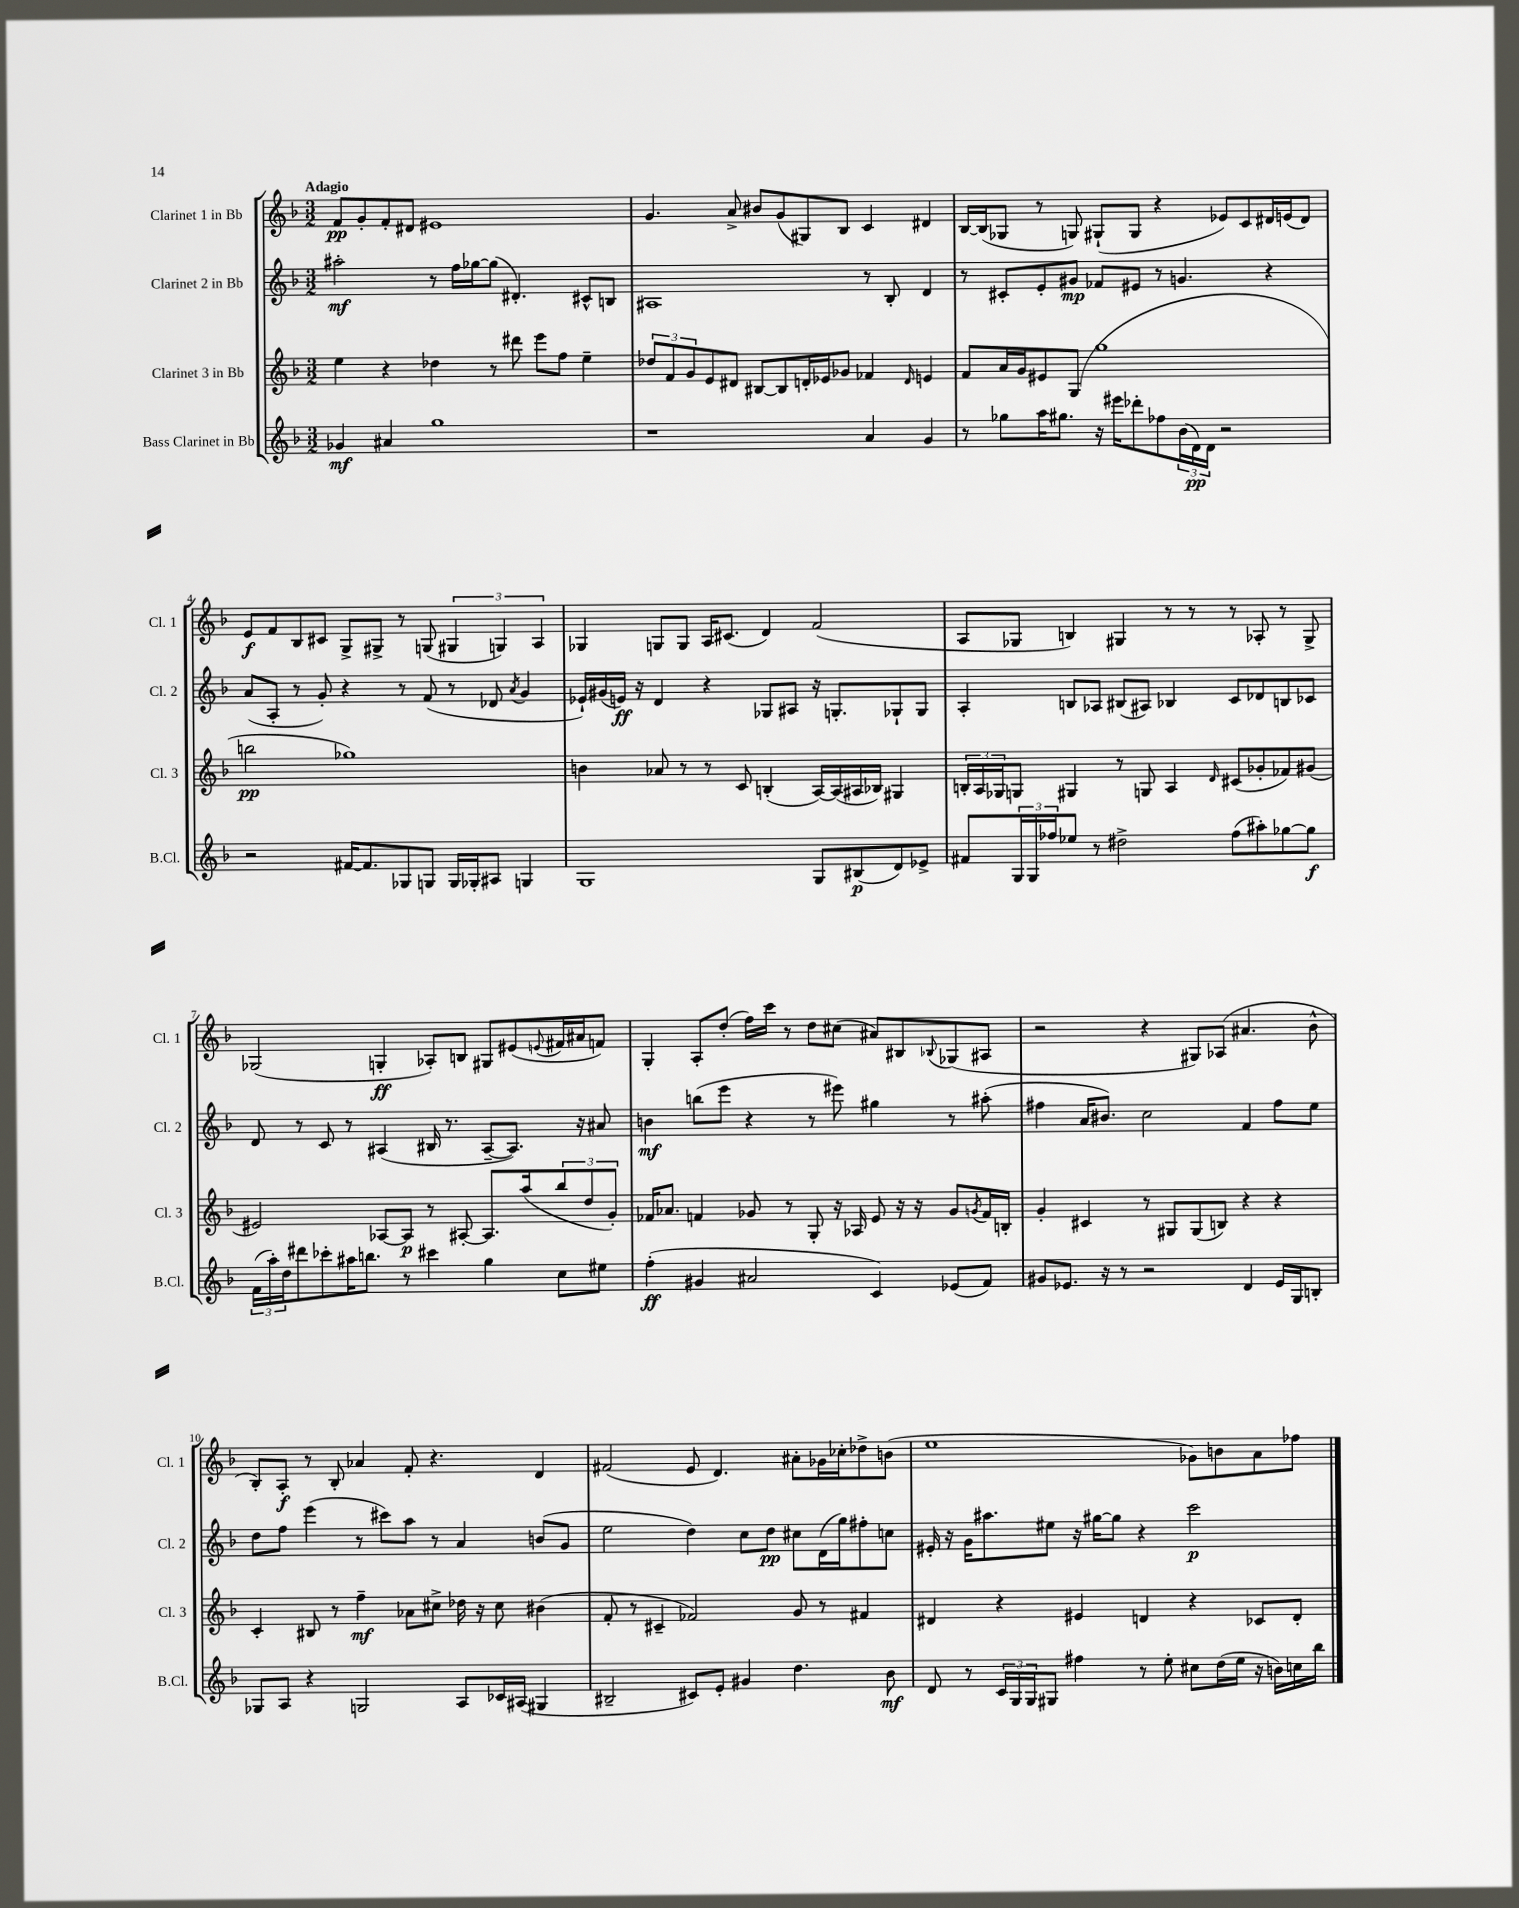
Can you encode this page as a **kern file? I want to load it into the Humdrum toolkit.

**kern	**kern	**kern	**kern
*staff4	*staff3	*staff2	*staff1
*clefG2	*clefG2	*clefG2	*clefG2
*k[b-]	*k[b-]	*k[b-]	*k[b-]
*M3/2	*M3/2	*M3/2	*M3/2
4g-	4ee	2aa#'	8f
.	.	.	8g'
4a#	4r	.	8f'
.	.	.	8d#
1gg	4dd-	8r	1e#
.	.	16ff	.
.	.	[16gg-	.
.	8r	(8gg-]	.
.	8ddd#	4.d#')	.
.	8eee	.	.
.	8ff	.	.
.	4ee~	8c#^^	.
.	.	8B	.
=	=	=	=
1r	12dd-	1A#	4.g
.	12f	.	.
.	12g	.	.
.	8e	.	.
.	8d#	.	8a^
.	[8B#	.	8b#
.	8B#]	.	(8g
.	16d'	.	8G#)
.	16e-	.	.
.	8g-	.	8B-
4a	4f-	8r	4c
.	.	8B-'	.
.	16qqd	.	.
4g	4e	4d	4d#
=	=	=	=
8r	8f	8r	[16B-
.	.	.	(16B-]
8gg-	16a	8c#'	8G-
.	16g	.	.
16aa	8e#	8e'	8r
8.gg#	.	.	.
.	(8G	8g#	8G)
16r	1gg	8f-	(8G#`
16eee#	.	.	.
8ddd-'	.	8e#	8G#
8ff-	.	8r	4r
(24b-	.	4.g	.
24d)	.	.	.
24d	.	.	.
2r	.	.	8e-)
.	.	.	8c
.	.	4r	16d#
.	.	.	(16e
.	.	.	8d#)
=	=	=	=
2r	2bb	(8a	8e
.	.	8A'	8f
.	.	8r	8B-
.	.	8g')	8c#
[16f#	1gg-)	4r	8G^
8.f#]	.	.	.
.	.	.	8G#^
8G-	.	8r	8r
8G	.	(8f	(8G
16G	.	8r	6G#
16G-'	.	.	.
8A#	.	8d-	.
.	.	.	6G)
.	.	8qa	.
4G	.	4g	.
.	.	.	6A
=	=	=	=
1G	4b	16e-`)	4G-
.	.	(16g#	.
.	.	16e)	.
.	.	16r	.
.	8a-	4d	8G
.	8r	.	8G
.	8r	4r	16A
.	.	.	(8.c#
.	8c	.	.
.	(4B'	8G-	4d)
.	.	8A#	.
8G	[16A)	16r	(2f
.	(16A]	8.G'	.
(8B#	16A#	.	.
.	16B-)	.	.
8d)	4G#	8G-`	.
8e-^	.	8G-	.
=	=	=	=
8f#	24B'	4A'	8A
.	24A	.	.
.	24G-	.	.
24G	8G	.	8G-
24G	.	.	.
24ff-	.	.	.
8ee-	4G#	8B	4B)
8r	.	8A-	.
2dd#^	8r	(8B#	4G#
.	8G	8A#)	.
.	4A	4B-	8r
.	.	.	8r
.	16qqd	.	.
(8ff-	(8c#	8c	8r
8aa#')	8g-'	8d-	8A-'
[8gg-	8f-)	8B	8r
8gg-]	(8g#	8c-	8G#^
=	=	=	=
(24f	2e#)	8d	(2G-
24aa')	.	.	.
24dd	.	.	.
8ddd#	.	8r	.
8ccc-'	.	8c	.
16aa#	.	8r	.
8.bb	.	.	.
.	[8A-	(4A#	4G'
8r	8A-]	.	.
4ccc#	8r	16B#	8A-')
.	.	8.r	.
.	[8A#'	.	8B
4gg	8.A#]	[8A#~	8G#
.	.	8.A#])	(8e#
.	(16aa	.	.
.	.	.	8qqe
8cc	12bb-	.	16f#
.	.	16r	16a#
.	12dd	.	.
8ee#	.	8a#	8f)
.	12g')	.	.
=	=	=	=
(4ff'	16f-	4b	4G'
.	8.a-	.	.
4g#	4f	(8bb	8A'
.	.	8eee	(8dd'
2a#	8g-	4r	16ff)
.	.	.	16ccc
.	8r	.	8r
.	8G'	8r	8dd
.	16r	8eee#)	(8cc#
.	16A-	.	.
4c)	8e	4gg#	8a#)
.	16r	.	8B#
.	16r	.	.
.	.	.	8qqB-
(8e-	8g-	8r	(8G-
.	8qg	.	.
8f)	16f	(8aa#'	8A#
.	16B'	.	.
=	=	=	=
8g#	4g'	4ff#	2r
8.e-	.	.	.
.	4c#	16a	.
16r	.	8.b#)	.
8r	.	.	.
2r	8r	2cc	4r
.	8G#	.	.
.	(8G#	.	8G#)
.	8B)	.	(8A-
4d	4r	4f	4.a#
16e-	4r	8ff#	.
16G	.	.	.
8B'	.	8ee	8b-^^
=	=	=	=
8G-	4c'	8dd	8B-')
8A	.	8ff	8A'
4r	8B#	(4eee	8r
.	8r	.	8B-'
2G	4ff~	8r	4a-
.	.	8ccc#)	.
.	8a-	8aa	8f'
.	8cc#^	8r	4.r
8A	16dd-	4a	.
.	16r	.	.
16c-	8cc#	.	.
(16A#	.	.	.
4G#	(4b#	(8b	4d
.	.	8g	.
=	=	=	=
2B#~	8f'	2ee	(2f#
.	8r	.	.
.	4c#~	.	.
8c#)	2f-)	4dd)	8e
8e'	.	.	4.d)
4g#	.	8cc	.
.	.	8dd	.
4.dd	8g	8cc#	8a#'
.	8r	(16d	16g-
.	.	16gg)	16cc-'
.	4f#	8ff#'	8dd-^
8b-	.	8cc	(8b
=	=	=	=
8d	4d#	16e#'	1ee
.	.	16r	.
8r	.	16g	.
.	.	8.aa#	.
24c	4r	.	.
24G	.	.	.
24G	.	.	.
8G#	.	8ee#	.
4ff#	4e#	16r	.
.	.	[16gg#	.
.	.	8gg#]	.
8r	4d	4r	.
8ee'	.	.	.
8cc#	4r	2ccc	8g-)
(16dd	.	.	8b
16ee	.	.	.
16r	8c-	.	8a
16b)	.	.	.
16cc	8d'	.	8ff-
16bb-	.	.	.
==	==	==	==
*-	*-	*-	*-
